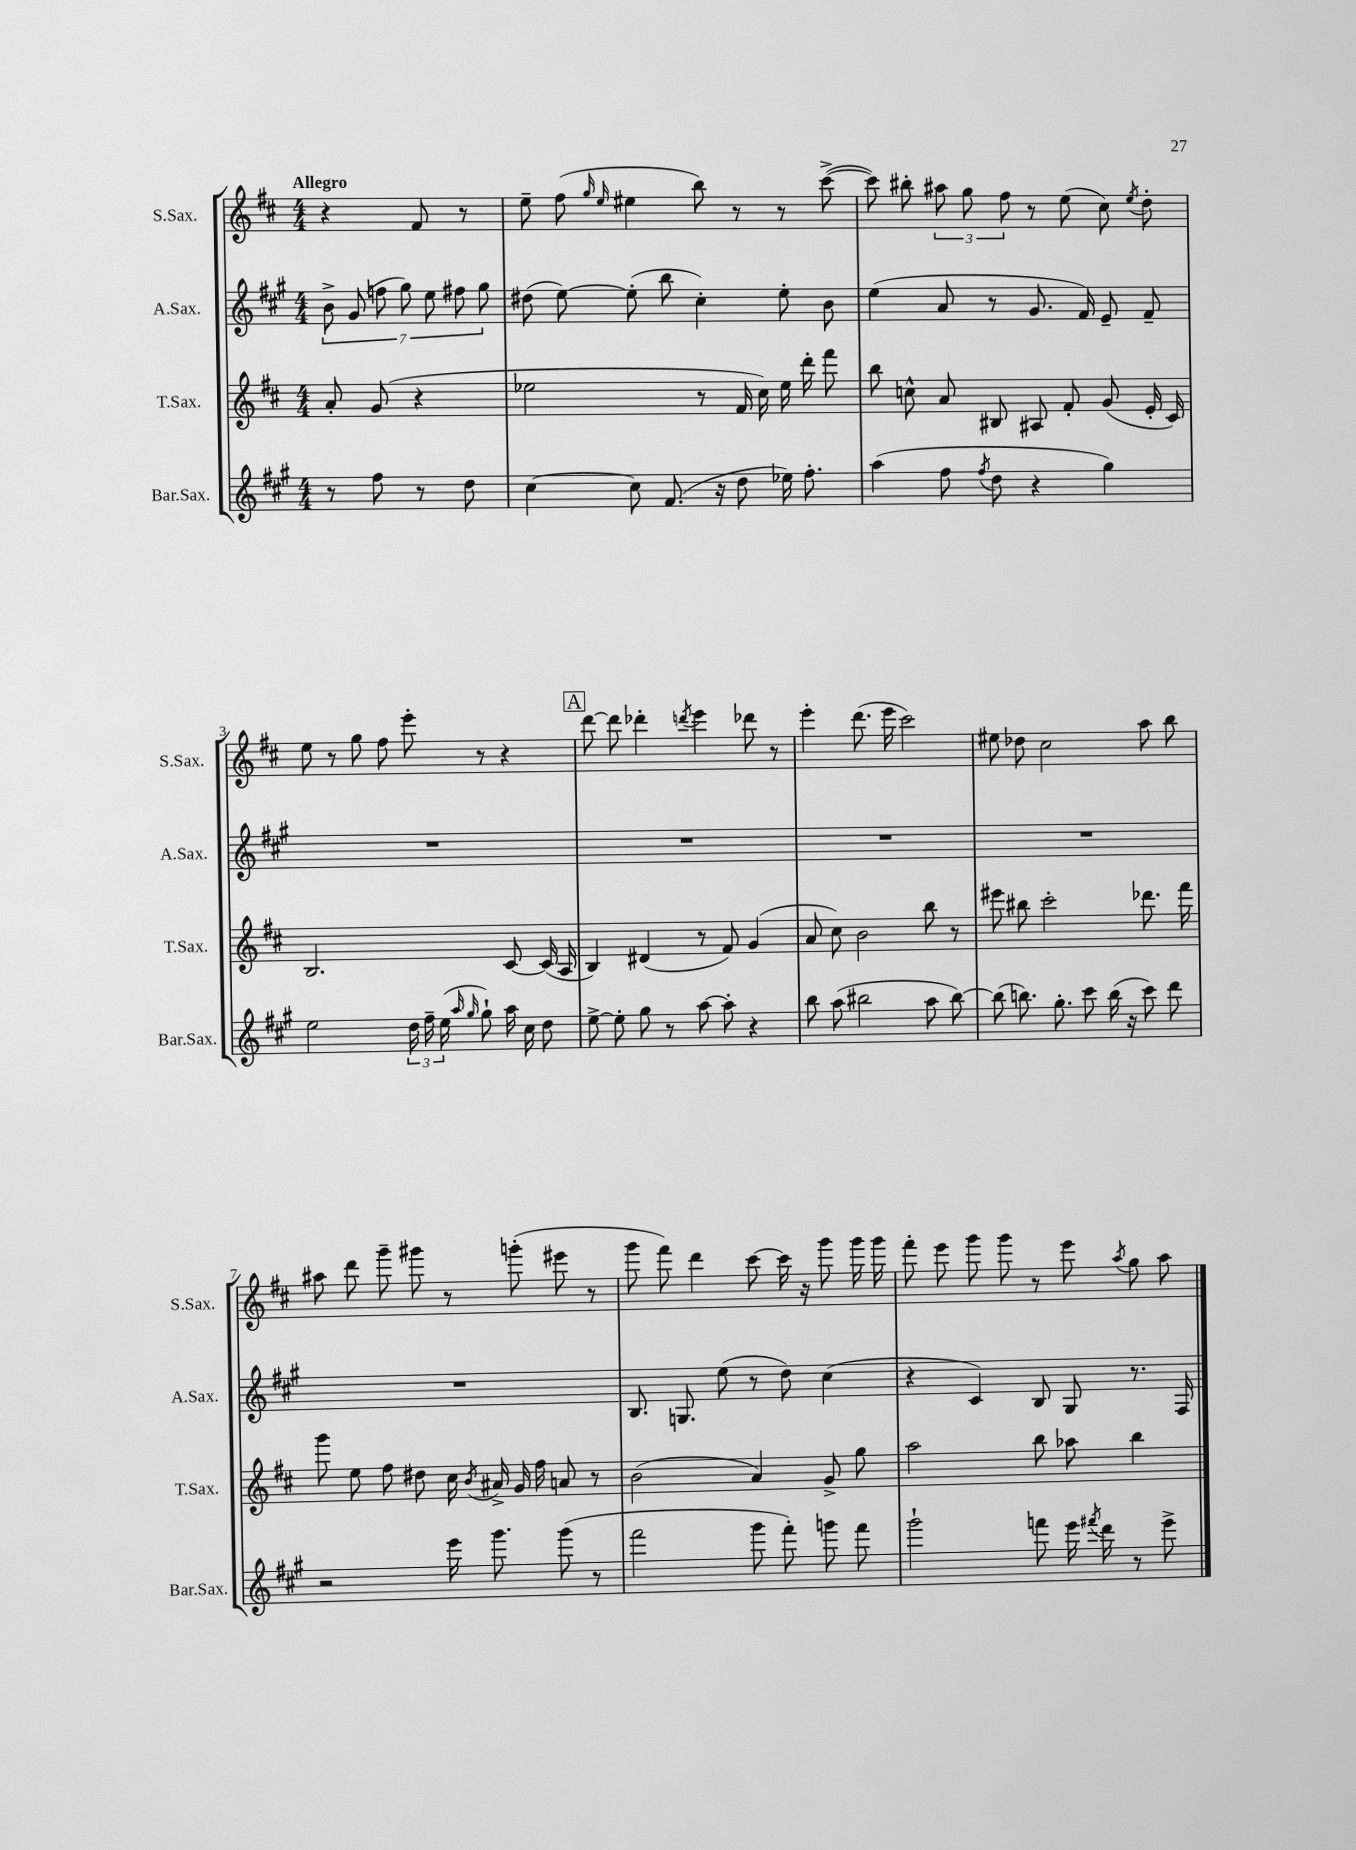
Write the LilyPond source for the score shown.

<<
\new StaffGroup <<
\new Staff = "s0" \with { instrumentName = "S.Sax." shortInstrumentName = "S.Sax." } {
    \clef treble \key d \major \numericTimeSignature \time 4/4 \partial 2 \tempo "Allegro"
    \autoBeamOff r4 fis'8 r8 |
    e''8-- fis''8( \grace { g''16 e''16 } eis''4 b''8) r8 r8 cis'''8~->( |
    cis'''8) bis''8-. \tuplet 3/2 { ais''8 g''8 fis''8 } r8 e''8( cis''8) \acciaccatura { e''8 } d''8-. |
    e''8 r8 g''8 fis''8 e'''8-. r8 r4 |
    \mark \markup { \box "A" } d'''8~ d'''8 des'''4-. \acciaccatura { d'''8 } e'''4 des'''8 r8 |
    e'''4-. d'''8.( e'''16 cis'''2) |
    eis''8 des''8 cis''2 a''8 b''8 |
    ais''8 d'''8 g'''8-- gis'''8 r8 g'''8-.( eis'''8 r8 |
    g'''8 fis'''8) d'''4 cis'''8~ cis'''16 r16 g'''8 g'''16 g'''16 |
    fis'''8-. e'''8 g'''8 g'''8 r8 e'''8 \acciaccatura { a''8 } g''8 a''8 \bar "|." |
}
\new Staff = "s1" \with { instrumentName = "A.Sax." shortInstrumentName = "A.Sax." } {
    \clef treble \key a \major \numericTimeSignature \time 4/4 \partial 2
    \autoBeamOff \tuplet 7/4 { b'8-> gis'8( f''8 gis''8) e''8 fis''8 gis''8 } |
    dis''8( e''8~) e''8-.( b''8 cis''4-.) e''8-. b'8 |
    e''4( a'8 r8 gis'8. fis'16) e'8-- fis'8-- |
    R1 |
    \mark \markup { \box "A" } R1 |
    R1 |
    R1 |
    R1 |
    b8. g8. e''8( r8 d''8) cis''4( |
    r4 cis'4) b8 gis8 r8. fis16 \bar "|." |
}
\new Staff = "s2" \with { instrumentName = "T.Sax." shortInstrumentName = "T.Sax." } {
    \clef treble \key d \major \numericTimeSignature \time 4/4 \partial 2
    \autoBeamOff a'8-. g'8( r4 |
    ees''2 r8 fis'16 cis''16) ees''16 d'''16-. fis'''8 |
    b''8 c''8-^ a'8 bis8 ais8 fis'8-. g'8( e'16-. cis'16) |
    b2. cis'8~ cis'16( a16 |
    \mark \markup { \box "A" } b4) dis'4( r8 fis'8) g'4( |
    a'8 cis''8) b'2 b''8 r8 |
    eis'''8 bis''8 cis'''2-. des'''8. fis'''16 |
    g'''8 e''8 fis''8 dis''8 cis''16 \acciaccatura { b'8 } ais'16-> g'16 fis''16 a'8 r8 |
    b'2( a'4) g'8-> g''8 |
    a''2 b''8 aes''8 b''4 \bar "|." |
}
\new Staff = "s3" \with { instrumentName = "Bar.Sax." shortInstrumentName = "Bar.Sax." } {
    \clef treble \key a \major \numericTimeSignature \time 4/4 \partial 2
    \autoBeamOff r8 fis''8 r8 d''8 |
    cis''4~ cis''8 fis'8.( r16 d''8 ees''16) fis''8.-. |
    a''4( fis''8 \acciaccatura { fis''8 } d''8 r4 gis''4) |
    e''2 \tuplet 3/2 { d''16 fis''16-- e''16( } \grace { a''16 gis''16 } gis''8-!) a''16 cis''16 d''8 |
    \mark \markup { \box "A" } e''8~-> e''8-. gis''8 r8 a''8~ a''8-. r4 |
    b''8 a''8( bis''2 a''8 bis''8~) |
    bis''8( b''8.) gis''8.-. cis'''8 b''16( r16 cis'''8) d'''8 |
    r2 e'''16 gis'''8. gis'''8( r8 |
    fis'''2 gis'''8 fis'''8-.) g'''8 fis'''8 |
    gis'''2-! f'''8 e'''16 \acciaccatura { fis'''8 } d'''16 r8 e'''8-> \bar "|." |
}
>>
>>
